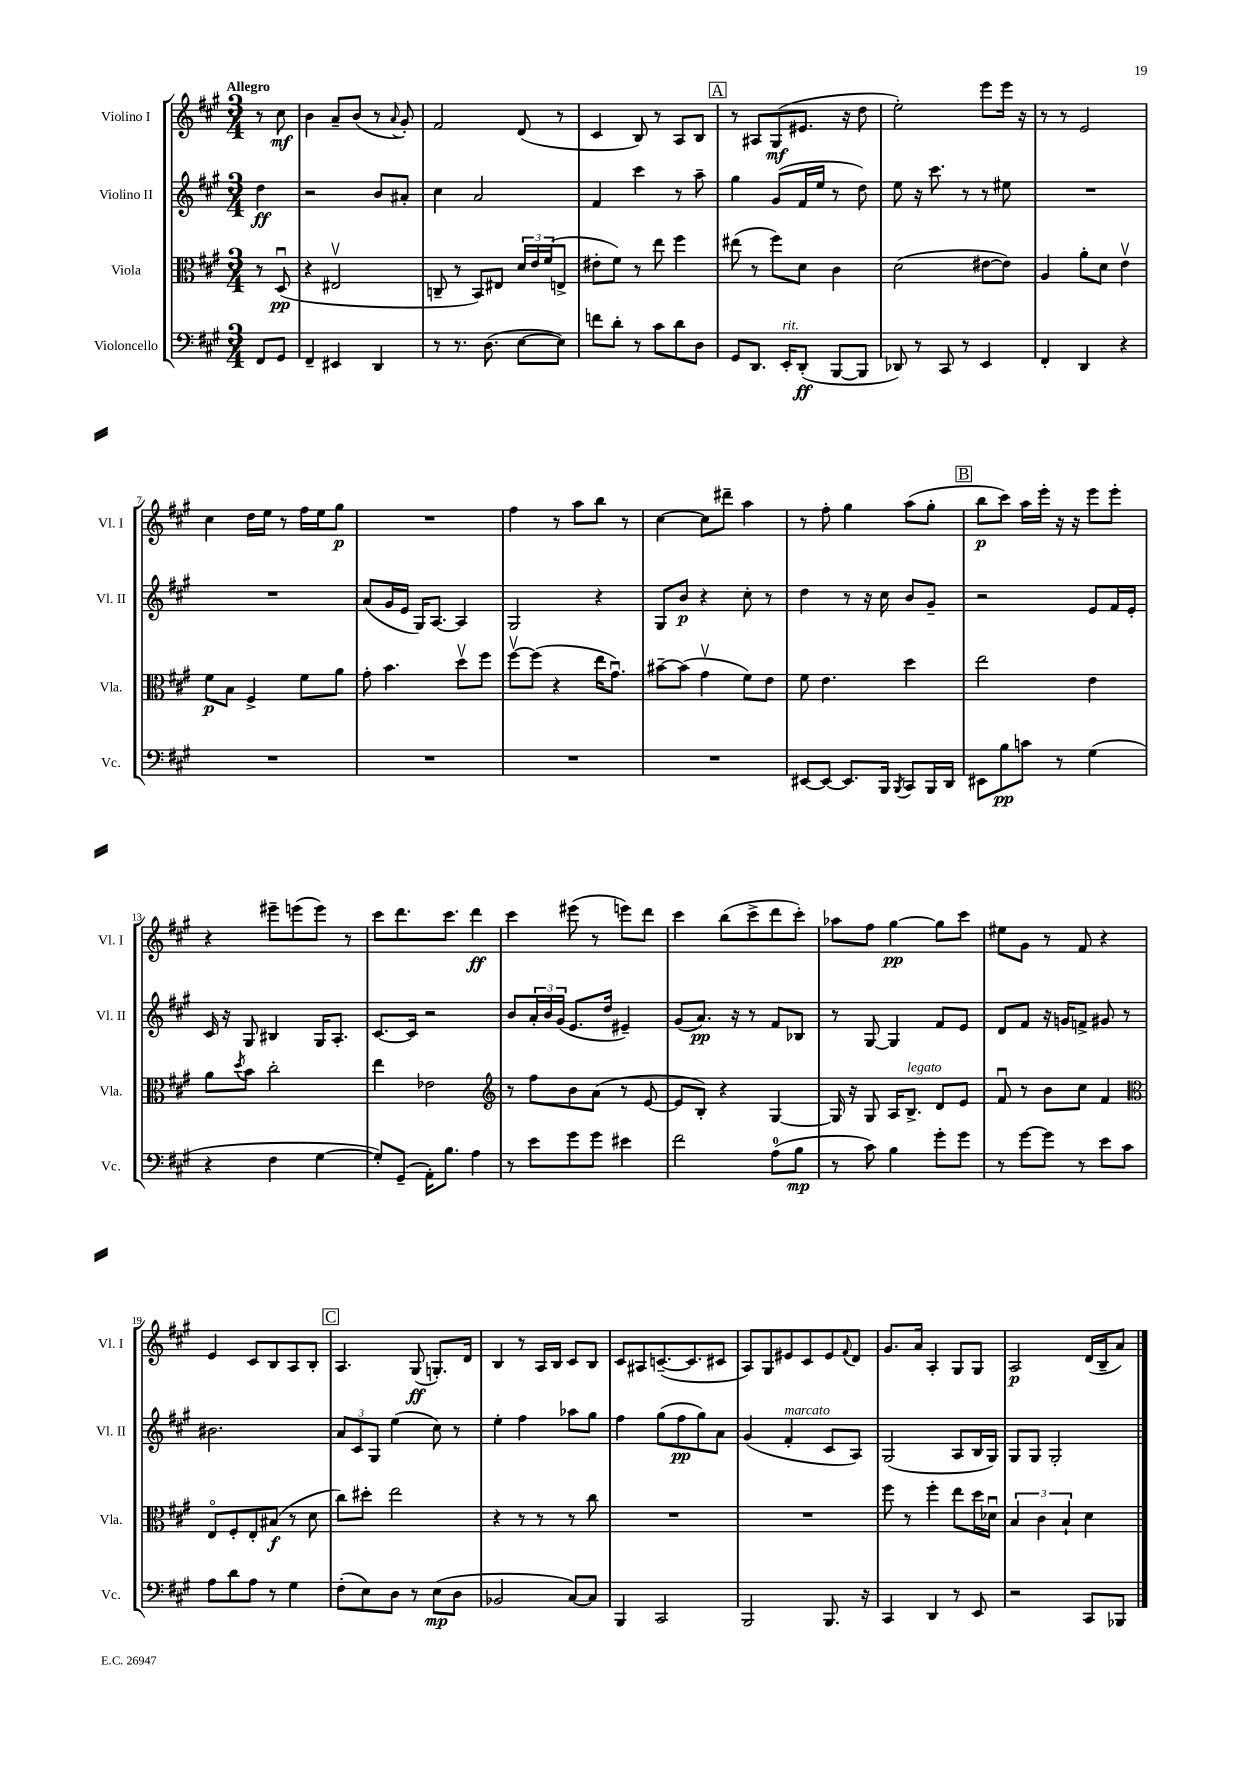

**kern	**kern	**kern	**kern
*staff4	*staff3	*staff2	*staff1
*clefF4	*clefC3	*clefG2	*clefG2
*k[f#c#g#]	*k[f#c#g#]	*k[f#c#g#]	*k[f#c#g#]
*M3/4	*M3/4	*M3/4	*M3/4
8FF#	8r	4dd	8r
8GG#	(8Du	.	8cc#
=	=	=	=
4FF#~	4r	2r	4b
4EE#	2E#v	.	8a~
.	.	.	(8b
4DD	.	8b	8r
.	.	.	8qqa
.	.	8a#'	8g#')
=	=	=	=
8r	8C~	4cc#	2f#
8.r	8r	.	.
.	8BB)	2a	.
(8.D	.	.	.
.	8E#	.	.
[8E	24d	.	(8d
.	24e	.	.
.	(24f#	.	.
8E])	8E^	.	8r
=	=	=	=
8f	8e#'	4f#	4c#
8d'	8f#)	.	.
8r	8r	4ccc#	8B)
8c#	8ee	.	8r
8d	4ff#	8r	8A
8D	.	8aa~	8B
=	=	=	=
8GG#	(8ee#	4gg#	8r
8.DD	8r	.	8A#
.	8ff#)	(8g#	(8G#
16EE'	.	.	.
(8DD'	8d	16f#	8.e#
.	.	16ee	.
[8BBB	4c#	8r	.
.	.	.	16r
8BBB]	.	8dd)	8dd
=	=	=	=
8DD-)	(2d	8ee	2ee')
8r	.	16r	.
.	.	8.ccc#	.
8CC#	.	.	.
8r	.	8r	.
4EE	[8e#	8r	8eee
.	8e#])	8ee#	16eee
.	.	.	16r
=	=	=	=
4FF#'	4A	2.r	8r
.	.	.	8r
4DD	8a'	.	2e
.	8d	.	.
4r	4ev	.	.
=	=	=	=
2.r	8f#	2.r	4cc#
.	8B	.	.
.	4F#^	.	16dd
.	.	.	16ee
.	.	.	8r
.	8f#	.	16ff#
.	.	.	16ee
.	8a	.	8gg#
=	=	=	=
2.r	8g#'	(8a	2.r
.	4.b	16g#	.
.	.	16e	.
.	.	16G#)	.
.	.	[8.A	.
.	8ddv	4A]	.
.	8ff#	.	.
=	=	=	=
2.r	[8ff#v	2G#	4ff#
.	(8ff#]	.	.
.	4r	.	8r
.	.	.	8aa
.	16ee	4r	8bb
.	8.g#u)	.	.
.	.	.	8r
=	=	=	=
2.r	[8b#~	8G#	[4cc#
.	(8b#]	8b	.
.	4g#v	4r	8cc#]
.	.	.	8ddd#~
.	8f#)	8cc#'	4aa
.	8e	8r	.
=	=	=	=
[8EE#	8f#	4dd	8r
8EE#_	4.e	.	8ff#'
8.EE#]	.	8r	4gg#
.	.	16r	.
16BBB	.	16cc#	.
8qBBB	.	.	.
8CC#	4dd	8b	(8aa
16BBB	.	8g#~	8gg#'
16DD	.	.	.
=	=	=	=
8EE#	2ee	2r	8bb
8B	.	.	8ccc#)
8c	.	.	16aa
.	.	.	16eee'
8r	.	.	16r
.	.	.	16r
(4G#	4e	8e	8eee
.	.	16f#	8eee'
.	.	16e'	.
=	=	=	=
4r	8a	16c#	4r
.	.	16r	.
.	8qdd	.	.
.	8b	8G#	.
4F#	2cc#'	4B#	8eee#~
.	.	.	(8eee
[4G#	.	16G#	8eee)
.	.	8.A'	.
.	.	.	8r
=	=	=	=
8G#'])	4ee	[8.c#	8ccc#
(8GG#~	.	.	8.ddd
.	.	16c#]	.
16AA')	2e-	2r	.
8.B	.	.	8.ccc#
4A	.	.	4ddd
=	=	=	=
*	*clefG2	*	*
8r	8r	8b	4ccc#
8e	8ff#	24a'	.
.	.	24b	.
.	.	(24g#	.
8g#	8b	8.e	(8eee#
8g#	(8a	.	8r
.	.	16dd	.
4e#	8r	4e#~)	8eee)
.	[8e	.	8ddd
=	=	=	=
2f#	8e]	(8g#	4ccc#
.	8B')	8.a)	.
.	4r	.	(8bb
.	.	16r	.
.	.	8r	8ccc#^
(8A	[4G#	8f#	8ddd
8B	.	8B-	8ccc#')
=	=	=	=
8r	16G#]	8r	8aa-
.	16r	.	.
8c#)	8G#	[8G#	8ff#
4B	16A	4G#]	[4gg#
.	8.B^	.	.
8g#'	8d	8f#	8gg#]
8g#	8e	8e	8ccc#
=	=	=	=
8r	8f#u	8d	8ee#
[8g#	8r	8f#	8g#
8g#]	8b	16r	8r
.	.	16g	.
8r	8cc#	8f^	8f#
8e	4f#	8g#	4r
8c#	.	8r	.
=	=	=	=
*	*clefC3	*	*
8A	8Eo	2.b#	4e
8d	8F#'	.	.
8A	8E'	.	8c#
8r	(8B#	.	8B
4G#	8r	.	8A
.	8d	.	8B'
=	=	=	=
(8F#'	8cc#)	12a	4.A
.	.	12c#	.
8E)	8dd#'	.	.
.	.	12G#	.
8D	2ee	(4ee	.
8r	.	.	(8G#
(8E	.	8cc#)	8.G')
8D	.	8r	.
.	.	.	16d
=	=	=	=
2BB-	4r	4ee'	4B
.	8r	4ff#	8r
.	8r	.	16A
.	.	.	16B
[8C#)	8r	8aa-	8c#
8C#]	8cc#	8gg#	8B
=	=	=	=
4BBB	2.r	4ff#	8c#
.	.	.	8A#
2CC#	.	(8gg#	([8.c~
.	.	8ff#	.
.	.	.	8.c]
.	.	8gg#)	.
.	.	8a	8c#
=	=	=	=
2BBB	2.r	(4g#	8A)
.	.	.	8G#
.	.	4f#'	8e#
.	.	.	8c#
8.BBB	.	8c#	8e#
.	.	.	8qqf#
.	.	8A)	8d
16r	.	.	.
=	=	=	=
4CC#	8ff#	(2G#	8.g#
.	8r	.	.
.	.	.	16a
4DD	4ff#'	.	4A'
8r	8ee	8A	8G#
8EE	16dd	16B	8G#
.	16d-u	16G#)	.
=	=	=	=
2r	6B	8G#	2A
.	.	8G#	.
.	6c#	.	.
.	.	2G#'	.
.	6B`	.	.
8CC#	4d	.	(16d
.	.	.	16B~
8BBB-	.	.	8a)
==	==	==	==
*-	*-	*-	*-
